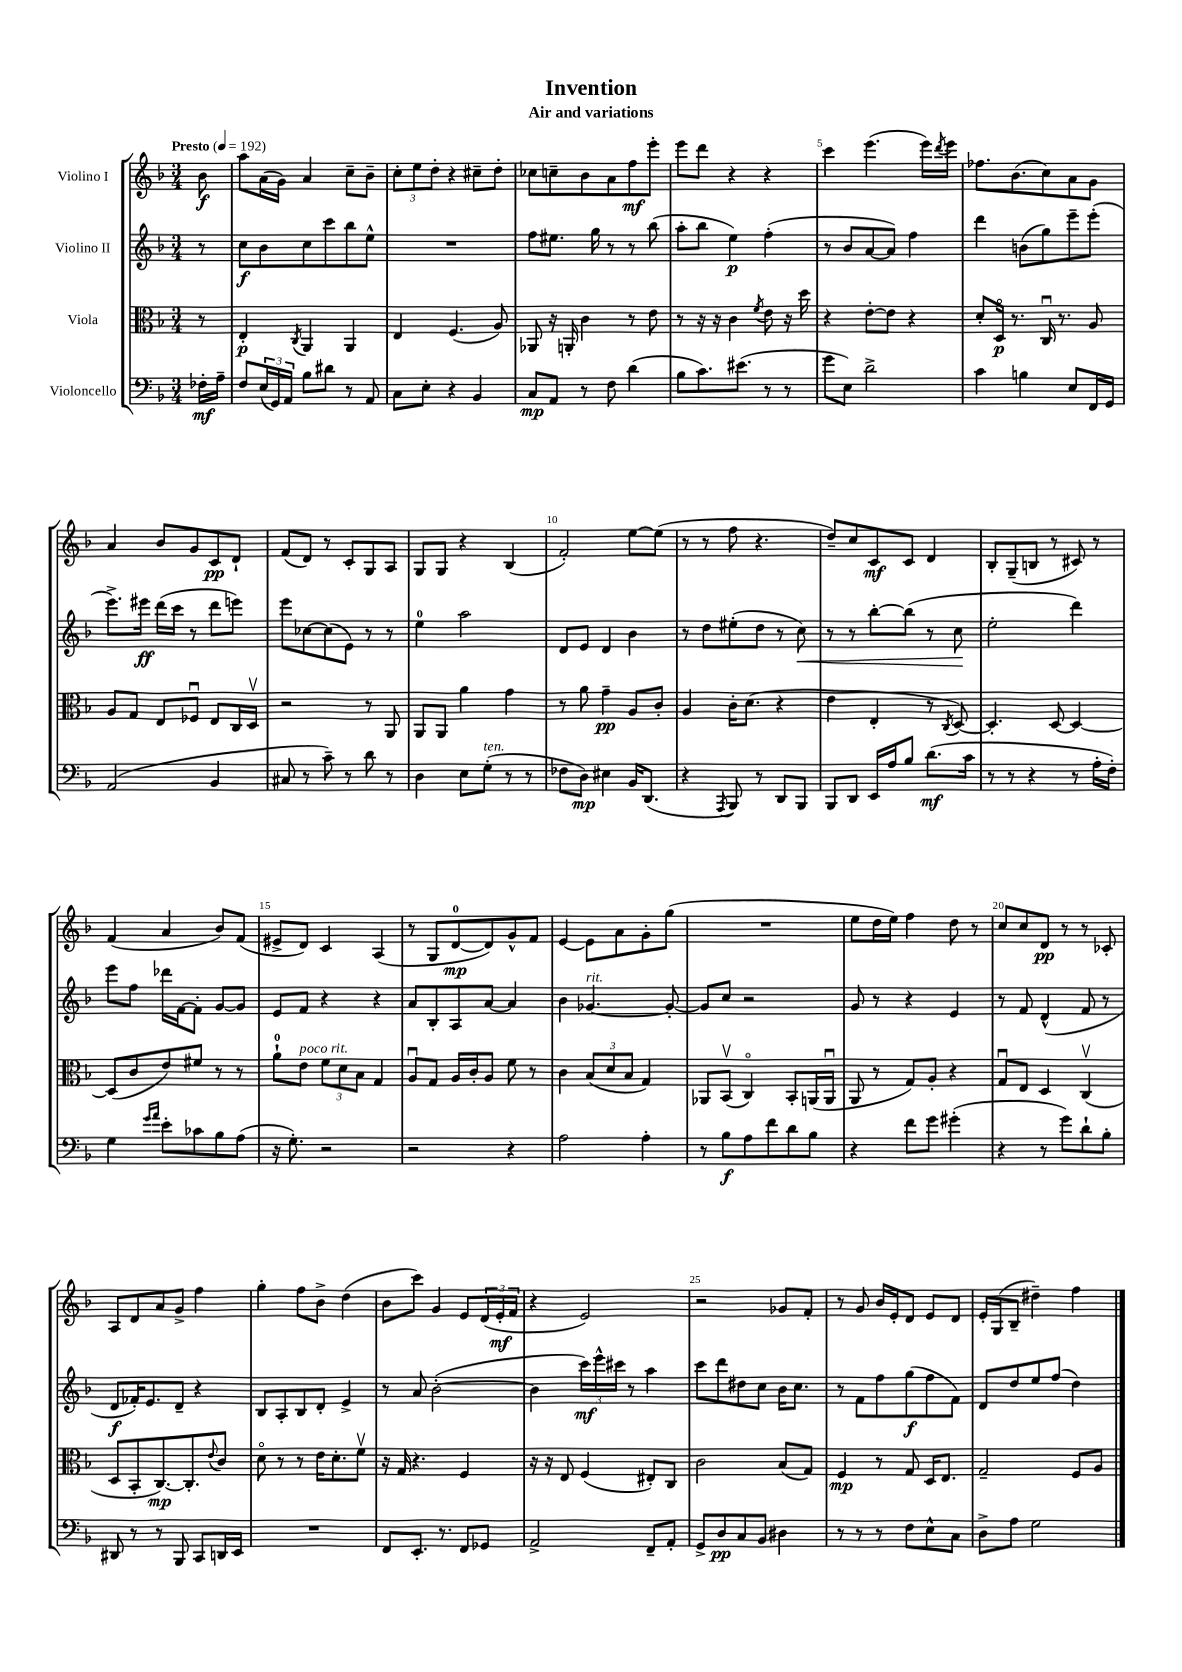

**kern	**dynam	**kern	**dynam	**kern	**dynam	**kern	**dynam
*part4	*part4	*part3	*part3	*part2	*part2	*part1	*part1
*staff4	*staff4	*staff3	*staff3	*staff2	*staff2	*staff1	*staff1
*I"Violoncello	*	*I"Viola	*	*I"Violino II	*	*I"Violino I	*
*clefF4	*	*clefC3	*	*clefG2	*	*clefG2	*
*k[b-]	*	*k[b-]	*	*k[b-]	*	*k[b-]	*
*M3/4	*	*M3/4	*	*M3/4	*	*M3/4	*
*MM192	*	*MM192	*	*MM192	*	*MM192	*
=	=	=	=	=	=	=	=
!	!	!	!	!	!	!LO:TX:a:B:t=Presto	!
16F-X'\LL	mf	8r	.	8r	.	8b-\	f
16A~\JJ	.	.	.	.	.	.	.
=1	=1	=1	=1	=1	=1	=1	=1
8F/L	.	4E'/	p	8cc\L	f	8aa\L	.
(24E/L	.	.	.	8b-\	.	(16a\L	.
24GG/)	.	.	.	.	.	.	.
.	.	.	.	.	.	16g\JJ)	.
24AA/JJ	.	.	.	.	.	.	.
.	.	8qC/	.	.	.	.	.
8B-\L	.	4AA/	.	8cc\	.	4a/	.
8d#X\J	.	.	.	8ccc\	.	.	.
8r	.	4AA/	.	8bb-\	.	8cc~\L	.
8AA/	.	.	.	8ee^^\J	.	8b-~\J	.
=2	=2	=2	=2	=2	=2	=2	=2
8C\L	.	4E/	.	2.r	.	12cc'\L	.
.	.	.	.	.	.	12ee\	.
8E'\J	.	.	.	.	.	.	.
.	.	.	.	.	.	12dd'\J	.
4r	.	(4.F/	.	.	.	4r	.
4BB-/	.	.	.	.	.	8cc#X~\L	.
.	.	8A/)	.	.	.	8dd'\J	.
=3	=3	=3	=3	=3	=3	=3	=3
8C/L	mp	8AA-X/	.	8ff\L	.	8cc-X\L	.
8AA/J	.	16r	.	8.ee#X\J	.	8ccn~\	.
.	.	16AAn'/	.	.	.	.	.
8r	.	4c\	.	.	.	8b-\	.
.	.	.	.	16gg\	.	.	.
8F\	.	.	.	8r	.	8a\	.
(4d\	.	8r	.	8r	.	8ff\	mf
.	.	8e\	.	(8bb-\	.	8eee'\J	.
=4	=4	=4	=4	=4	=4	=4	=4
8B-\L	.	8r	.	8aa'\L	.	8eee\L	.
8.c\)	.	16r	.	8bb-\J	.	8ddd\J	.
.	.	16r	.	.	.	.	.
.	.	4c\	.	4ee\)	p	4r	.
(8.e#X\J	.	.	.	.	.	.	.
.	.	8qf/	.	.	.	.	.
8r	.	8e\	.	(4ff'\	.	4r	.
8r	.	16r	.	.	.	.	.
.	.	16dd\	.	.	.	.	.
=5	=5	=5	=5	=5	=5	=5	=5
8g\L	.	4r	.	8r	.	4ccc\	.
8E\J)	.	.	.	8b-/L	.	.	.
2d^\	.	[8e'\L	.	[8a/	.	(4.eee\	.
.	.	8e\J]	.	8a/J])	.	.	.
.	.	4r	.	4ff\	.	.	.
.	.	.	.	.	.	16eee\LL)	.
.	.	.	.	.	.	8qddd/	.
.	.	.	.	.	.	16eee\JJ	.
=6	=6	=6	=6	=6	=6	=6	=6
4c\	.	8d'/L	.	4ddd\	.	8.ff-X\L	.
.	.	16D/Jk	p	.	.	.	.
.	.	8.r	.	.	.	(8.b-\	.
4Bn\	.	.	.	(8bn\L	.	.	.
.	.	16Cu/	.	8gg\)	.	8cc\)	.
.	.	8.r	.	.	.	.	.
8E/L	.	.	.	8eee~\	.	8a\	.
16FF/L	.	8A/	.	(8eee'\J	.	8g\J	.
16GG/JJ	.	.	.	.	.	.	.
!!LO:LB:g=z
=7	=7	=7	=7	=7	=7	=7	=7
(2AA/	.	8A/L	.	8.eee^\L)	.	4a/	.
.	.	8G/J	.	.	.	.	.
.	.	.	.	16eee#X\Jk	ff	.	.
.	.	8E/L	.	(16ddd\LL	.	8b-/L	.
.	.	.	.	16ccc\JJ	.	.	.
.	.	8F-Xu/J	.	8r	.	8g/	.
4BB-/	.	8E/L	.	8ddd\L	.	8c/	pp
.	.	16C/L	.	8eeen\J)	.	8d`/J	.
.	.	16Dv/JJ	.	.	.	.	.
=8	=8	=8	=8	=8	=8	=8	=8
8C#X/	.	2r	.	8eee\L	.	(8f/L	.
8r	.	.	.	[8cc-X\	.	8d/J)	.
8c~\)	.	.	.	(8cc-\]	.	8r	.
8r	.	.	.	8e\J)	.	8c'/L	.
8d\	.	8r	.	8r	.	8G/	.
8r	.	8AA/	.	8r	.	8A/J	.
=9	=9	=9	=9	=9	=9	=9	=9
4D\	.	8AA/L	.	4ee\	.	8G/L	.
.	.	8AA/J	.	.	.	8G/J	.
8E\L	.	4a\	.	2aa\	.	4r	.
!LO:TX:a:i:t=ten.	!	!	!	!	!	!	!
(8G'\J	.	.	.	.	.	.	.
8r	.	4g\	.	.	.	(4B-/	.
8r	.	.	.	.	.	.	.
=10	=10	=10	=10	=10	=10	=10	=10
8F-X\L	.	8r	.	8d/L	.	2f'/)	.
8D\J)	mp	8a\	.	8e/J	.	.	.
4E#X\	.	4g~\	pp	4d/	.	.	.
16BB-/KL	.	8A/L	.	4b-\	.	[8ee\L	.
(8.DD/J	.	.	.	.	.	.	.
.	.	8c'/J	.	.	.	(8ee\J]	.
=11	=11	=11	=11	=11	=11	=11	=11
4r	.	4A/	.	8r	.	8r	.
.	.	.	.	8dd\L	.	8r	.
8qAAA/	.	.	.	.	.	.	.
8BBB-/)	.	16c'\KL	.	(8ee#X'\	.	8ff\	.
.	.	(8.d\J	.	.	.	.	.
8r	.	.	.	8dd\J	.	4.r	.
8DD/L	.	4r	.	8r	.	.	.
!	!	!	!	!	!LO:HP:b	!	!
8BBB-/J	.	.	.	8cc\)	<	.	.
=12	=12	=12	=12	=12	=12	=12	=12
8BBB-/L	.	4e\	.	8r	.	8dd~/L)	.
8DD/J	.	.	.	8r	.	8cc/	.
16EE/LL	.	4E'/	.	[8bb-'\L	.	8c/	mf
16A/J	.	.	.	.	.	.	.
8B-/J	.	.	.	(8bb-\J]	.	8c/J	.
(8.d\L	mf	8r	.	8r	.	4d/	.
.	.	8qC/	.	.	.	.	.
.	.	[8D/)	.	8cc\	.	.	.
16c\Jk	.	.	.	.	.	.	.
.	.	.	.	.	[	.	.
=13	=13	=13	=13	=13	=13	=13	=13
8r	.	4.D'/]	.	2ee'\	.	8B-'/L	.
8r	.	.	.	.	.	(8G~/	.
4r	.	.	.	.	.	8Bn/J	.
.	.	[8D/	.	.	.	8r	.
8r	.	4D/_	.	4ddd\)	.	8c#X/)	.
16A'\LL	.	.	.	.	.	8r	.
16F'\JJ)	.	.	.	.	.	.	.
!!LO:LB:g=z
=14	=14	=14	=14	=14	=14	=14	=14
4G\	.	(8D/L]	.	8eee\L	.	(4f/	.
.	.	8c/	.	8ff\J	.	.	.
16qqg/LL	.	.	.	.	.	.	.
16qqa/JJ	.	.	.	.	.	.	.
8e'\L	.	8e/)	.	16ddd-X\LL	.	4a/	.
.	.	.	.	[16f\J	.	.	.
8c-X\	.	8f#X/J	.	8f'\J]	.	.	.
8B-\	.	8r	.	[8g/L	.	8b-/L)	.
(8A\J	.	8r	.	8g/J]	.	(8f/J	.
=15	=15	=15	=15	=15	=15	=15	=15
16r	.	8a`\L	.	8e/L	.	8e#X^/L	.
8.G'\)	.	.	.	.	.	.	.
!	!	!LO:TX:a:i:t=poco rit.	!	!	!	!	!
.	.	8e\J	.	8f/J	.	8d/J)	.
2r	.	12f\L	.	4r	.	4c/	.
.	.	12d\	.	.	.	.	.
.	.	12B-\J	.	.	.	.	.
.	.	4G/	.	4r	.	(4A/	.
=16	=16	=16	=16	=16	=16	=16	=16
2r	.	8Au/L	.	8a/L	.	8r	.
.	.	8G/J	.	8B-'/	.	8G/L	.
.	.	16A/LL	.	8A/	.	[8d/	mp
.	.	16c'/J	.	.	.	.	.
.	.	8A/J	.	[8a/J	.	8d/])	.
4r	.	8f\	.	4a/]	.	8g^^/	.
.	.	8r	.	.	.	8f/J	.
=17	=17	=17	=17	=17	=17	=17	=17
2A\	.	4c\	.	4b-\	.	[4e/	.
!	!	!	!	!LO:TX:a:i:t=rit.	!	!	!
.	.	(12B-/L	.	[4.g-X/	.	8e\L]	.
.	.	12d/	.	.	.	.	.
.	.	.	.	.	.	8a\	.
.	.	12B-/J	.	.	.	.	.
4A'\	.	4G/)	.	.	.	8g'\	.
.	.	.	.	8g-'/_	.	(8gg\J	.
=18	=18	=18	=18	=18	=18	=18	=18
8r	.	8AA-X/L	.	8g-/L]	.	2.r	.
8B-\L	f	(8BB-v/J	.	8cc/J	.	.	.
8A\	.	4C/)	.	2r	.	.	.
8f\	.	.	.	.	.	.	.
8d\	.	8BB-'/L	.	.	.	.	.
8B-\J	.	(16AAn/L	.	.	.	.	.
.	.	16AAu/JJ	.	.	.	.	.
=19	=19	=19	=19	=19	=19	=19	=19
4r	.	8AA/	.	8g/	.	8ee\L	.
.	.	8r	.	8r	.	16dd\L	.
.	.	.	.	.	.	16ee\JJ)	.
8f\L	.	8G/L)	.	4r	.	4ff\	.
8g\J	.	8A'/J	.	.	.	.	.
(4g#X'\	.	4r	.	4e/	.	8dd\	.
.	.	.	.	.	.	8r	.
=20	=20	=20	=20	=20	=20	=20	=20
4r	.	8Gu/L	.	8r	.	8cc/L	.
.	.	8E/J	.	8f/	.	8cc/	.
8r	.	4D/	.	(4d^^/	.	8d/J	pp
8g\L)	.	.	.	.	.	8r	.
8d`\	.	(4Cv/	.	8f/	.	8r	.
8B-'\J	.	.	.	8r	.	8c-X'/	.
!!LO:LB:g=z
=21	=21	=21	=21	=21	=21	=21	=21
8DD#X/	.	8D/L	.	8d/L	f	8A/L	.
8r	.	8BB-'/	.	16f-X'/K)	.	8d/	.
.	.	.	.	8.e/	.	.	.
8r	.	[8.C/)	mp	.	.	8a/	.
8BBB-/	.	.	.	8d~/J	.	8g^/J	.
.	.	8.C'/]	.	.	.	.	.
8CC/L	.	.	.	4r	.	4ff\	.
.	.	8qqe/	.	.	.	.	.
16DDn/L	.	8c/J	.	.	.	.	.
16EE/JJ	.	.	.	.	.	.	.
=22	=22	=22	=22	=22	=22	=22	=22
2.r	.	8d\	.	8B-/L	.	4gg'\	.
.	.	8r	.	8A'/	.	.	.
.	.	8r	.	8B-/	.	8ff\L	.
.	.	16e\KL	.	8d'/J	.	8b-^\J	.
.	.	8.d'\	.	.	.	.	.
.	.	.	.	4e^/	.	(4dd\	.
.	.	8fv\J	.	.	.	.	.
=23	=23	=23	=23	=23	=23	=23	=23
8FF/L	.	16r	.	8r	.	8b-\L	.
.	.	16G/	.	.	.	.	.
8.EE'/J	.	4.r	.	8a/	.	8ccc\J)	.
.	.	.	.	([2b-'\	.	4g/	.
8.r	.	.	.	.	.	.	.
8FF/L	.	4F/	.	.	.	8e/L	.
8GG-X/J	.	.	.	.	.	(24d/L	.
.	.	.	.	.	.	24e'/	mf
.	.	.	.	.	.	24f/JJ	.
=24	=24	=24	=24	=24	=24	=24	=24
2AA^/	.	16r	.	4b-\]	.	4r	.
.	.	16r	.	.	.	.	.
.	.	8E/	.	.	.	.	.
.	.	(4F/	.	24ccc\LL)	mf	2e/)	.
.	.	.	.	24eee^^\	.	.	.
.	.	.	.	24ccc#X\JJ	.	.	.
.	.	.	.	8r	.	.	.
8FF~/L	.	8E#X'/L)	.	4aa\	.	.	.
8AA'/J	.	8C/J	.	.	.	.	.
=25	=25	=25	=25	=25	=25	=25	=25
8GG^/L	.	2c\	.	8ccc\L	.	2r	.
8D/	pp	.	.	8ddd\	.	.	.
8C/	.	.	.	8dd#X\	.	.	.
8BB-/J	.	.	.	8cc\J	.	.	.
4D#X\	.	(8B-/L	.	16b-\KL	.	8g-X/L	.
.	.	.	.	8.cc\J	.	.	.
.	.	8G/J)	.	.	.	8f'/J	.
=26	=26	=26	=26	=26	=26	=26	=26
8r	.	4F/	mp	8r	.	8r	.
8r	.	.	.	8f\L	.	8g/	.
8r	.	8r	.	8ff\	.	16b-/LL	.
.	.	.	.	.	.	16e'/J	.
8F\L	.	8G/	.	(8gg\	f	8d/J	.
8E^^\	.	16D/KL	.	8ff\	.	8e/L	.
.	.	8.E/J	.	.	.	.	.
8C\J	.	.	.	8f\J)	.	8d/J	.
=27	=27	=27	=27	=27	=27	=27	=27
8D^\L	.	2G~/	.	8d/L	.	16e'/LL	.
.	.	.	.	.	.	(16G/J	.
8A\J	.	.	.	8dd/	.	8B-~/J	.
2G\	.	.	.	8ee/	.	4dd#X~\)	.
.	.	.	.	(8ff/J	.	.	.
.	.	8F/L	.	4dd\)	.	4ff\	.
.	.	8A/J	.	.	.	.	.
==	==	==	==	==	==	==	==
*-	*-	*-	*-	*-	*-	*-	*-
